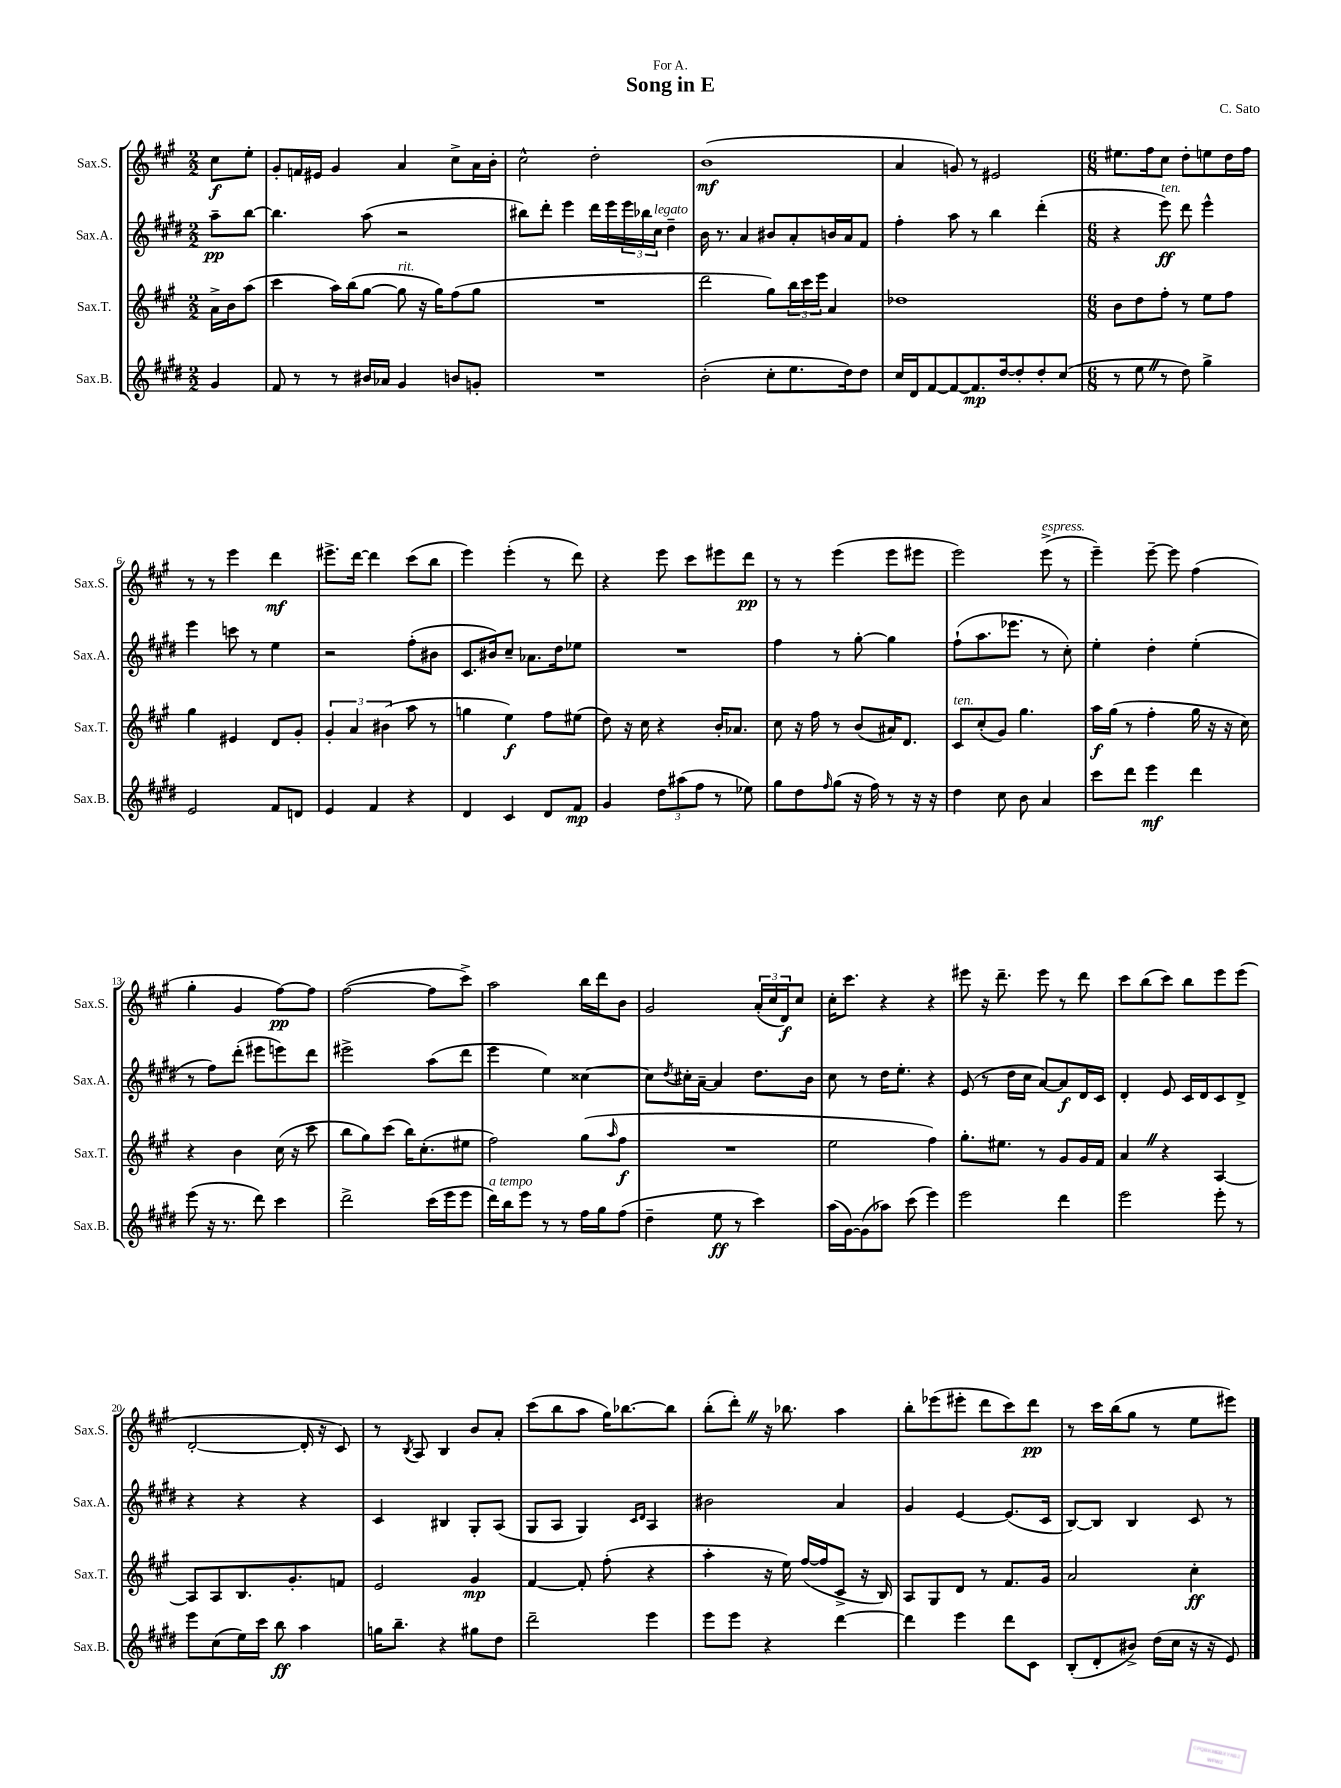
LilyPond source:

\header { title = "Song in E" composer = "C. Sato" dedication = "For A." }
<<
\new StaffGroup <<
\new Staff = "s0" \with { instrumentName = "Sax.S." shortInstrumentName = "Sax.S." } {
    \clef treble \key a \major \numericTimeSignature \time 2/2 \partial 4
    cis''8\f e''8-. |
    gis'8-. f'16 eis'16 gis'4 a'4 cis''8-> a'16 b'16-. |
    cis''2-^ d''2-. |
    b'1\mf( |
    a'4 g'8) r8 eis'2 |
    \numericTimeSignature \time 6/8 eis''8. fis''16 cis''8 d''8-. e''8 d''16 fis''16 |
    r8 r8 e'''4 d'''4\mf |
    eis'''8.-> d'''16~ d'''4 cis'''8( b''8 |
    e'''4) e'''4-.( r8 d'''8) |
    r4 e'''8 cis'''8 eis'''8 d'''8\pp |
    r8 r8 e'''4( e'''8 eis'''8 |
    e'''2) e'''8->^\markup { \italic "espress." }( r8 |
    e'''4--) e'''8~-- e'''8 fis''4( |
    gis''4-. gis'4 fis''8~\pp) fis''8 |
    fis''2~( fis''8 cis'''8->) |
    a''2 b''16 d'''16 b'8 |
    gis'2 \tuplet 3/2 { a'16-.( cis''16 d'16\f) } cis''8 |
    cis''16-. cis'''8. r4 r4 |
    eis'''8 r16 d'''8.-- eis'''8 r8 d'''8 |
    cis'''8 b''8( cis'''8) b''8 e'''8 e'''8( |
    d'2~-. d'16-. r16 cis'8) |
    r8 \acciaccatura { b8 } a8 b4 b'8 a'8-. |
    cis'''8( b''8 a''8 gis''16) bes''8.~ bes''8 |
    b''8-.( d'''8-.) \once \override BreathingSign.text = \markup { \musicglyph "scripts.caesura.straight" } \breathe r16 bes''8. a''4 |
    b''8-. ees'''8( eis'''8-. d'''8 cis'''8) d'''8\pp |
    r8 cis'''16 b''16( gis''8 r8 e''8 eis'''8) \bar "|." |
}
\new Staff = "s1" \with { instrumentName = "Sax.A." shortInstrumentName = "Sax.A." } {
    \clef treble \key e \major \numericTimeSignature \time 2/2 \partial 4
    a''8--\pp b''8~ |
    b''4. a''8( r2 |
    bis''8) dis'''8-. e'''4 dis'''16 e'''16 \tuplet 3/2 { e'''16 bes''16 cis''16^\markup { \italic "legato" } } dis''4-- |
    b'16 r8. a'4 bis'8 a'8-. b'16 a'16 fis'8 |
    fis''4-. a''8 r8 b''4 dis'''4-.( |
    \numericTimeSignature \time 6/8 r4 e'''8\ff^\markup { \italic "ten." }) dis'''8 e'''4-^ |
    e'''4 c'''8 r8 e''4 |
    r2 fis''8-.( bis'8 |
    cis'8. bis'16) cis''8-- aes'8. dis''16 ees''8 |
    R2. |
    fis''4 r8 gis''8~-. gis''4 |
    fis''8-!( a''8. ees'''8. r8 cis''8-.) |
    e''4-. dis''4-. e''4-.( |
    r8 fis''8) dis'''8-.( eis'''8 e'''8) dis'''8 |
    eis'''2-> a''8( dis'''8 |
    e'''4 e''4) cisis''4~ |
    cisis''8 \acciaccatura { dis''8 } cis''16-. a'16~-- a'4 dis''8. b'16 |
    cis''8 r8 dis''16 e''8.-. r4 |
    e'8( r8 dis''16 cis''16 a'8~) a'8\f dis'16 cis'16 |
    dis'4-. e'8 cis'16 dis'16 cis'8 dis'8-> |
    r4 r4 r4 |
    cis'4 bis4 gis8-. a8( |
    gis8 a8 gis4) \grace { cis'16 dis'16 } a4 |
    bis'2 a'4 |
    gis'4 e'4~ e'8.( cis'16 |
    b8~) b8 b4 cis'8 r8 \bar "|." |
}
\new Staff = "s2" \with { instrumentName = "Sax.T." shortInstrumentName = "Sax.T." } {
    \clef treble \key a \major \numericTimeSignature \time 2/2 \partial 4
    a'16-> b'16 a''8( |
    cis'''4 a''16) b''16( gis''8~ gis''8^\markup { \italic "rit." } r16 gis''16) fis''8( gis''8 |
    R1 |
    d'''2 gis''8) \tuplet 3/2 { b''16 cis'''16 e'''16 } a'4 |
    des''1 |
    \numericTimeSignature \time 6/8 b'8 d''8 fis''8-. r8 e''8 fis''8 |
    gis''4 eis'4 d'8 gis'8-. |
    \tuplet 3/2 { gis'4-. a'4 bis'4( } a''8 r8 |
    g''4 e''4\f) fis''8 eis''8( |
    d''8) r16 cis''16 r4 b'16-. aes'8. |
    cis''8 r16 fis''16 r8 b'8( ais'16) d'8. |
    cis'8^\markup { \italic "ten." } cis''8-.( gis'8) gis''4. |
    a''16\f gis''16( r8 fis''4-. gis''16 r16 r16 cis''16) |
    r4 b'4 cis''16( r16 cis'''8 |
    b''8 gis''8) cis'''8( b''16) cis''8.-.( eis''8 |
    fis''2) gis''8( \grace { a''16 } fis''8\f |
    R2. |
    e''2 fis''4) |
    gis''8.-. eis''8. r8 gis'8 gis'16 fis'16 |
    a'4 \once \override BreathingSign.text = \markup { \musicglyph "scripts.caesura.straight" } \breathe r4 a4~ |
    a8 a8 b8. gis'8.-. f'8 |
    e'2 gis'4\mp |
    fis'4~ fis'8-. fis''8-.( r4 |
    a''4-. r16 e''16) fis''16~( fis''16 cis'8-> r16 b16) |
    a8 gis8 d'8 r8 fis'8. gis'16 |
    a'2 cis''4-.\ff \bar "|." |
}
\new Staff = "s3" \with { instrumentName = "Sax.B." shortInstrumentName = "Sax.B." } {
    \clef treble \key e \major \numericTimeSignature \time 2/2 \partial 4
    gis'4 |
    fis'8 r8 r8 bis'16 aes'16 gis'4 b'8 g'8-. |
    R1 |
    b'2-.( cis''8-. e''8. dis''16) dis''8 |
    cis''16 dis'16 fis'8~ fis'8~ fis'8.\mp dis''16~ dis''8-. dis''8-. cis''8( |
    \numericTimeSignature \time 6/8 r8 e''8 \once \override BreathingSign.text = \markup { \musicglyph "scripts.caesura.straight" } \breathe r8 dis''8) gis''4-> |
    e'2 fis'8 d'8 |
    e'4 fis'4 r4 |
    dis'4 cis'4 dis'8 fis'8\mp |
    gis'4 \tuplet 3/2 { dis''8 ais''8( fis''8 } r8 ees''8) |
    gis''8 dis''8 \grace { fis''16 } gis''8( r16 fis''16) r8 r16 r16 |
    dis''4 cis''8 b'8 a'4 |
    cis'''8 dis'''8 e'''4\mf dis'''4 |
    e'''8( r16 r8. dis'''8) cis'''4 |
    dis'''2-> cis'''16( e'''16 e'''8 |
    dis'''16^\markup { \italic "a tempo" }) b''16 e'''8 r8 r8 fis''16 gis''16 fis''8( |
    dis''4-- e''8\ff r8 cis'''4) |
    a''16( gis'16~) gis'8( aes''8) cis'''8( e'''4) |
    e'''2 dis'''4 |
    e'''2 e'''8-. r8 |
    e'''8 cis''8( e''16) cis'''16 b''8\ff a''4 |
    g''16 b''8.-- r4 gis''8 dis''8 |
    dis'''2-- e'''4 |
    e'''8 e'''8 r4 dis'''4~ |
    dis'''4 e'''4 dis'''8 cis'8 |
    b8-.( dis'8-. bis'8->) dis''16( cis''16 r16 r16 e'8) \bar "|." |
}
>>
>>
